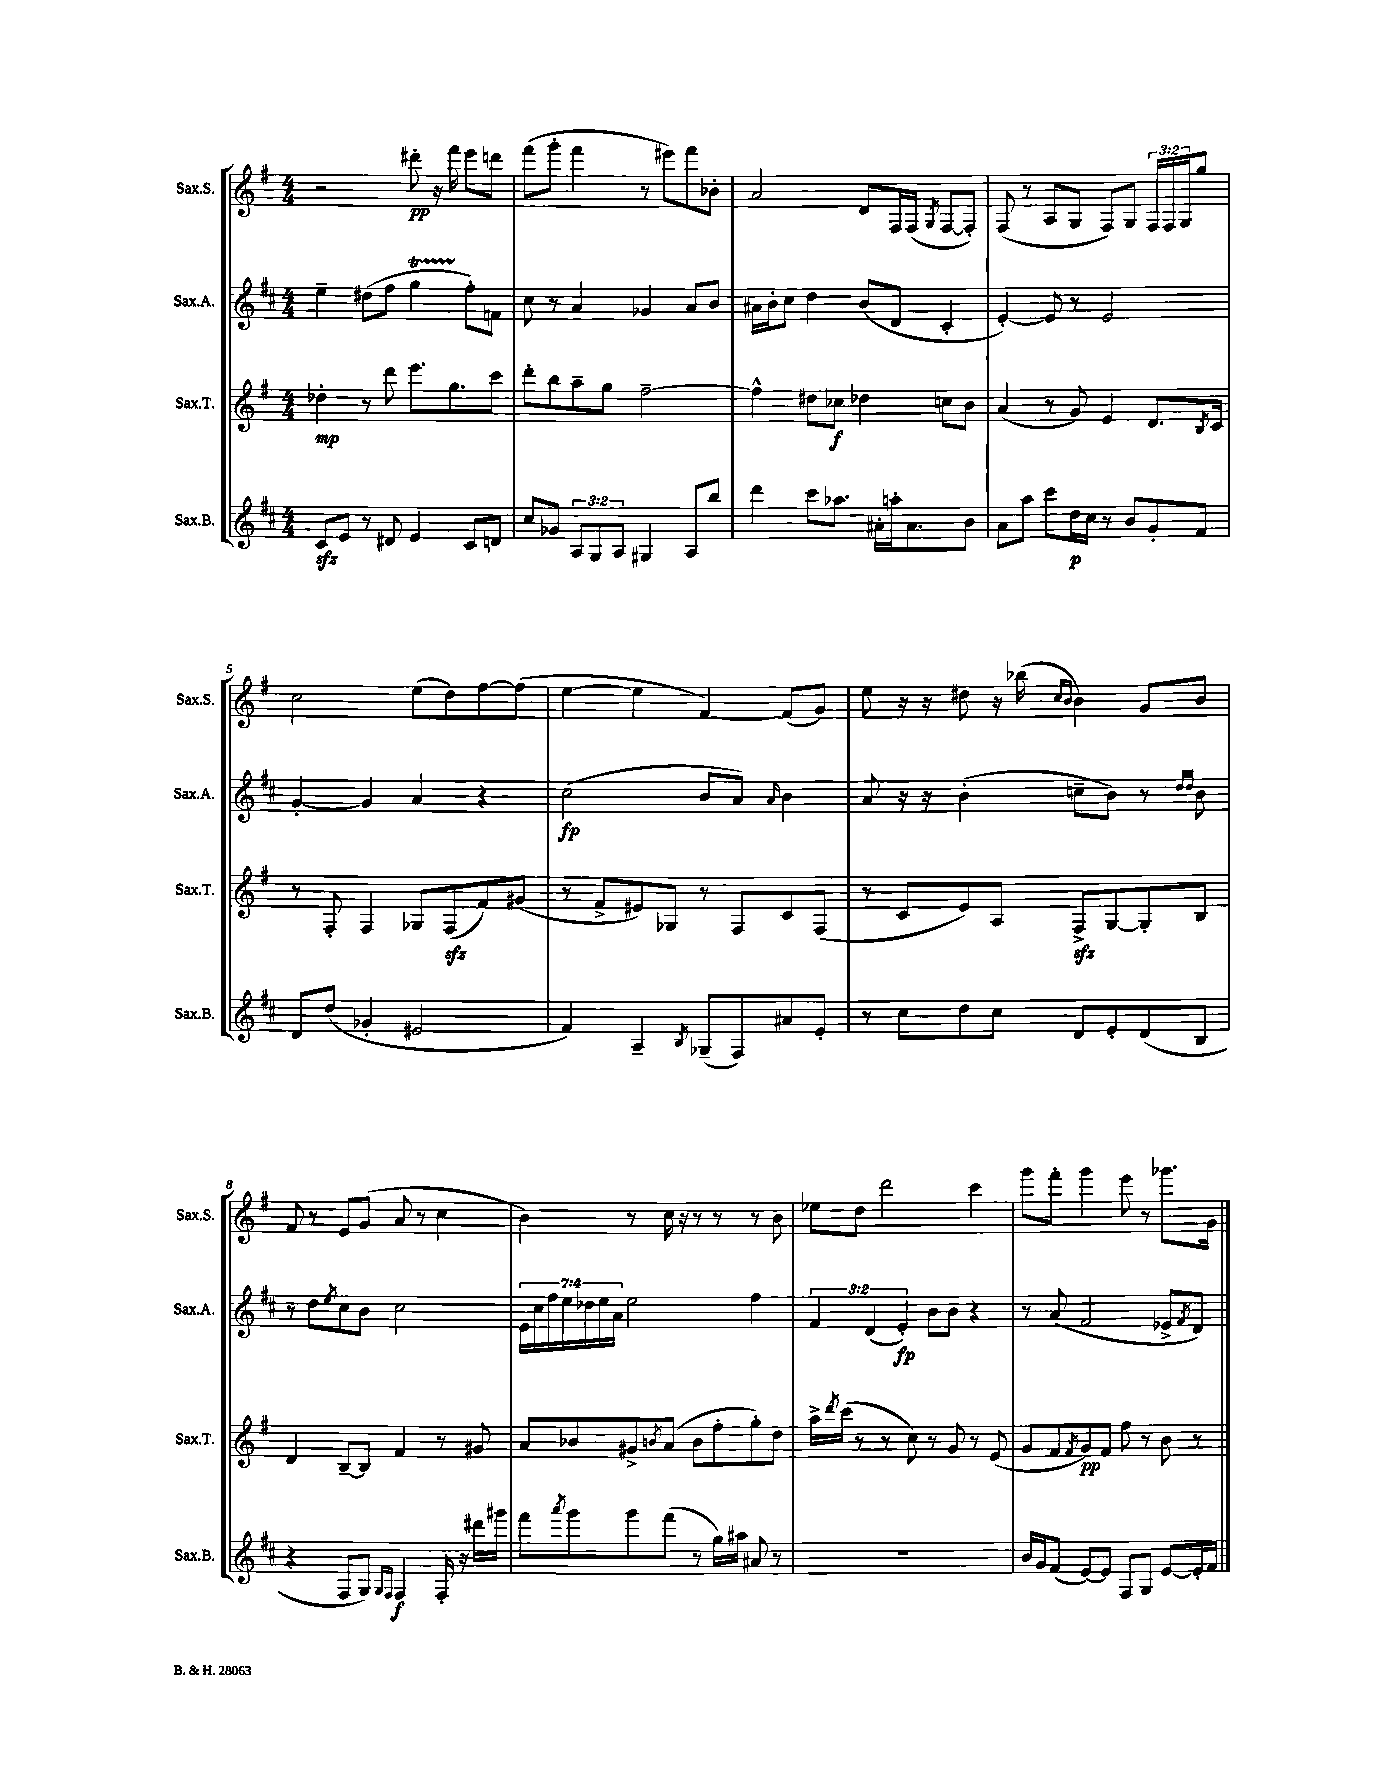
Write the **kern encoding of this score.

**kern	**kern	**kern	**kern
*staff4	*staff3	*staff2	*staff1
*clefG2	*clefG2	*clefG2	*clefG2
*k[f#c#]	*k[f#]	*k[f#c#]	*k[f#]
*M4/4	*M4/4	*M4/4	*M4/4
8c#	4dd-'	4ee~	2r
8e	.	.	.
8r	8r	(8dd#	.
8d#	8ddd	8ff#	.
4e	8.eee	4gg	8ddd#'
.	.	.	16r
.	8.gg	.	16fff#
8c#	.	8ff#')	8eee
8d	8ccc	8f	8ddd
=	=	=	=
8cc#	8ddd'	8cc#	(8fff#
8g-	8bb	8r	8ggg'
12A	8aa~	4a	4fff#
12G	.	.	.
.	8gg	.	.
12A	.	.	.
4G#	[2ff#~	4g-	8r
.	.	.	8eee#)
8A	.	8a	8fff#
8bb	.	8b	8b-'
=	=	=	=
4ddd	4ff#^^]	16a#	2a
.	.	16b'	.
.	.	8cc#	.
8ccc#	8dd#	4dd	.
8.aa-	8cc-	.	.
.	4dd-	(8b	8d
16a#'	.	.	.
16aa'	.	8d	16F#
8.a#	.	.	(16F#
.	.	.	8qG
.	8cc	4c#'	[8F#
8b	8b	.	8F#'])
=	=	=	=
8a	(4a	[4e')	(8F#
8aa	.	.	8r
8ccc#	8r	8e]	8A
16dd	8g)	8r	8G
16cc#	.	.	.
8r	4e	2e	8F#)
8b	.	.	8G
8g'	8.d	.	24F#
.	.	.	24F#
.	.	.	24G
8f#	.	.	8gg
.	8qB	.	.
.	16c	.	.
=	=	=	=
8d	8r	[4g'	2cc
(8dd	8F#'	.	.
4g-'	4F#	4g]	.
2e#	8G-	4a	(8ee
.	(8F#	.	8dd)
.	8f#)	4r	[8ff#
.	(8g#	.	(8ff#]
=	=	=	=
4f#)	8r	(2cc#	[4ee
.	8f#^	.	.
4A~	8e#)	.	4ee]
.	8G-	.	.
8qB	.	.	.
(8G-~	8r	8b	[4f#)
8F#)	8F#	8a)	.
.	.	16qqa	.
8a#	8c	4b	(8f#]
8e'	(8F#	.	8g)
=	=	=	=
8r	8r	8a	8ee
8cc#	8c	16r	16r
.	.	16r	16r
8dd	8e)	(4b'	8dd#
8cc#	8A	.	16r
.	.	.	(16bb-
.	.	.	16qqcc
.	.	.	16qqb
8d	8F#^	8cc~	4b)
8e'	[8G	8b)	.
(8d	8G']	8r	8g
.	.	16qqdd	.
.	.	16qqdd	.
8B	8B	8b	8b
=	=	=	=
4r	4d	8r	8f#
.	.	8dd	8r
.	.	8qee	.
8F#	[8B~	8cc#	8e
8G)	8B]	8b	(8g
16qqG	.	.	.
16qqF#	.	.	.
4F#	4f#	2cc#	8a
.	.	.	8r
16F#'	8r	.	4cc
16r	.	.	.
16ddd#	8g#	.	.
16ggg#	.	.	.
=	=	=	=
8fff#	8a	28e	4b)
.	.	28cc#	.
.	.	28ff#	.
.	.	28ee	.
8qaaa	.	.	.
8ggg	8b-	.	.
.	.	28dd-	.
.	.	28ee	.
.	.	28a	.
8ggg	8g#^	2ee	8r
.	8qb	.	.
(8fff#	(8a	.	16cc
.	.	.	16r
8r	8b	.	8r
16gg)	8ff#'	.	8r
16aa#	.	.	.
8a#	8gg')	4ff#	8r
8r	8dd	.	8b
=	=	=	=
1r	16aa^	6f#	8ee-
.	8qddd	.	.
.	(16ccc	.	.
.	8r	.	8dd
.	.	(6d	.
.	8r	.	2ddd
.	.	6e')	.
.	8cc)	.	.
.	8r	8b	.
.	8g	8b	.
.	8r	4r	4ccc
.	(8e	.	.
=	=	=	=
16b	8g	8r	8ggg
16g	.	.	.
(8f#	8f#	(8a	8fff#'
.	8qf#	.	.
[8e)	8g)	2f#	4ggg
8e]	8f#	.	.
8F#	8ff#	.	8eee
8G	8r	.	8r
[8e	8b	8e-^	8.ggg-
.	.	8qf#	.
16e']	8r	8d)	.
16f#	.	.	16g
==	==	==	==
*-	*-	*-	*-
